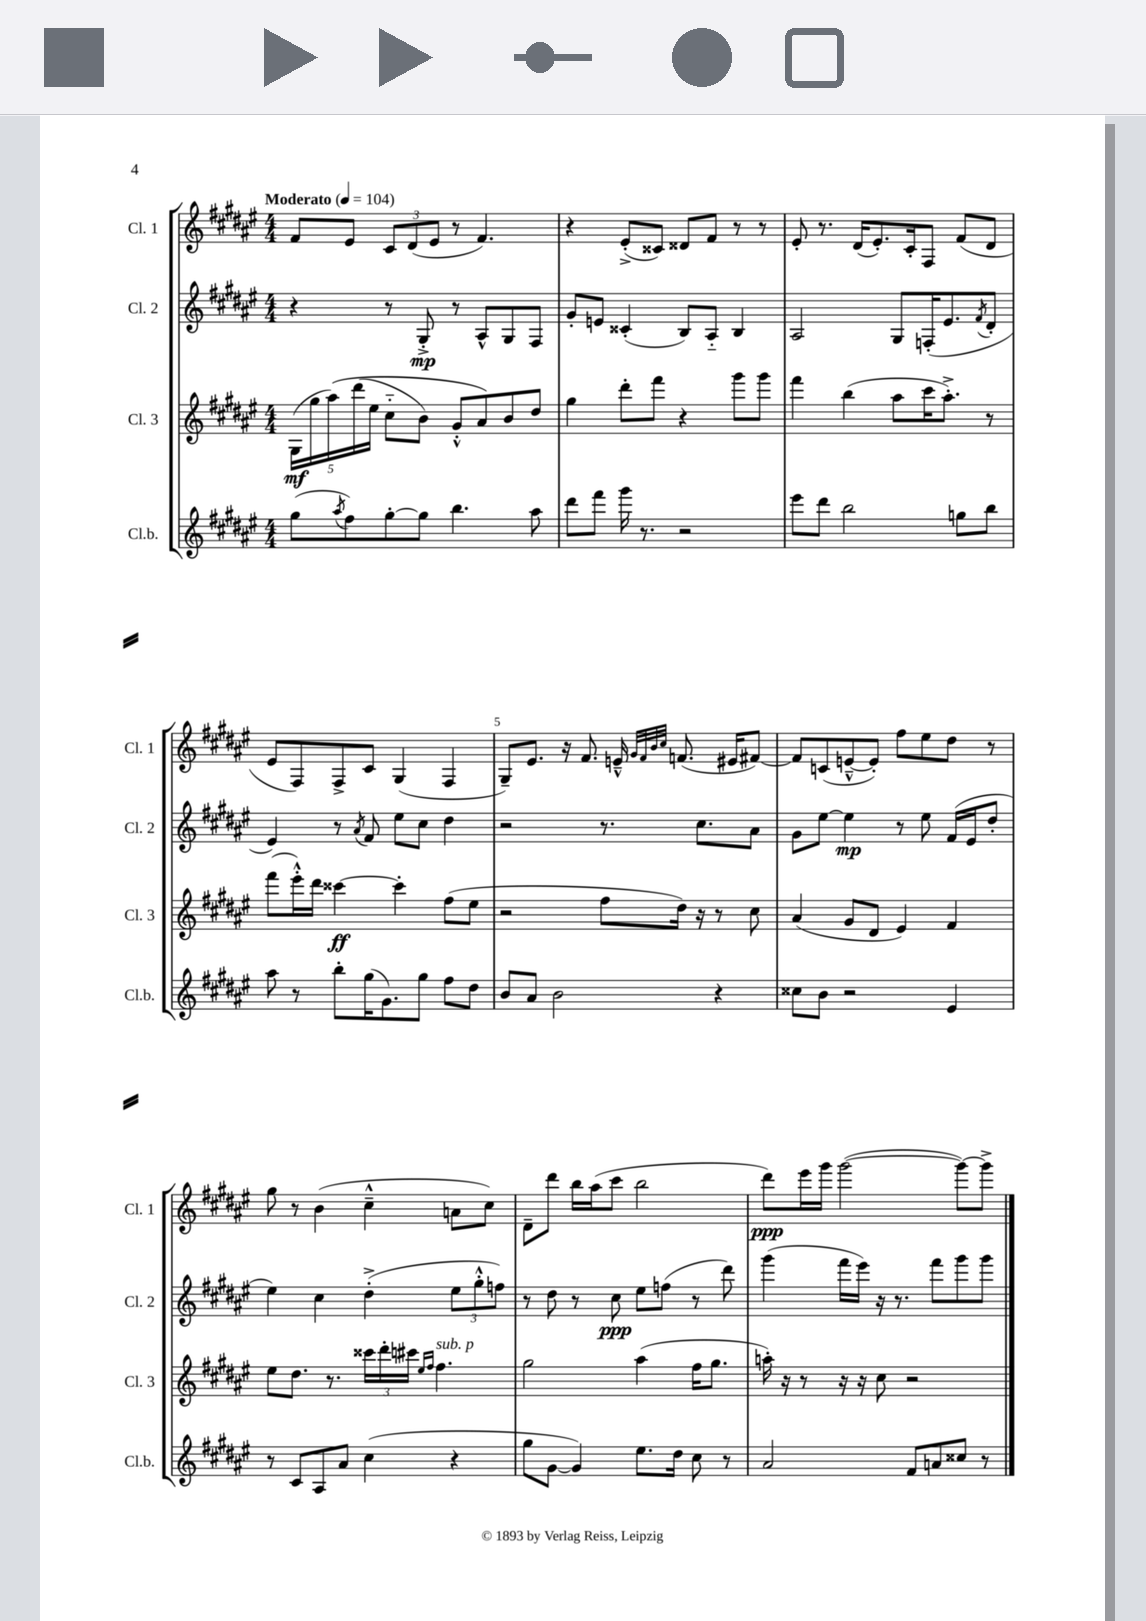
<<
\new StaffGroup <<
\new Staff = "s0" \with { instrumentName = "Cl. 1" shortInstrumentName = "Cl. 1" } {
    \clef treble \key fis \major \numericTimeSignature \time 4/4 \tempo "Moderato" 4 = 104
    fis'8 eis'8 \tuplet 3/2 { cis'8 dis'8( eis'8 } r8 fis'4.) |
    r4 eis'8-.->( cisis'8) disis'8 fis'8 r8 r8 |
    eis'8-. r8. dis'16( eis'8.-.) cis'16-. fis8 fis'8( dis'8 |
    eis'8 fis8) fis8-> cis'8 gis4( fis4 |
    gis8--) eis'8. r16 fis'8. e'16---^ \grace { gis'32 fis'32 b'32 cis''32 } f'8.( eis'16 fis'8~) |
    fis'8 c'8( e'8~---^ e'8-.) fis''8 eis''8 dis''8 r8 |
    gis''8 r8 b'4( cis''4---^ a'8 cis''8) |
    dis'8-- dis'''8 b''16 ais''16( cis'''8 b''2 |
    dis'''8\ppp) eis'''16 gis'''16 gis'''2~( gis'''8~) gis'''8-> \bar "|." |
}
\new Staff = "s1" \with { instrumentName = "Cl. 2" shortInstrumentName = "Cl. 2" } {
    \clef treble \key fis \major \numericTimeSignature \time 4/4
    r4 r8 gis8-.->\mp r8 ais8-^ gis8 fis8 |
    gis'8-. e'8 cisis'4-.( b8) ais8-_ b4 |
    ais2 gis8 f16-.( eis'8. \acciaccatura { fis'8 } dis'8-. |
    eis'4) r8 \acciaccatura { ais'8 } fis'8 eis''8 cis''8 dis''4 |
    r2 r8. cis''8. ais'8 |
    gis'8 eis''8~ eis''4\mp r8 eis''8 fis'16( eis'16 dis''8-. |
    eis''4) cis''4 dis''4-.->( \tuplet 3/2 { eis''8 gis''8-.-^ f''8) } |
    r8 dis''8 r8 cis''8\ppp eis''8 f''8( r8 dis'''8) |
    gis'''4( fis'''16 eis'''16) r16 r8. fis'''8 gis'''8 gis'''8 \bar "|." |
}
\new Staff = "s2" \with { instrumentName = "Cl. 3" shortInstrumentName = "Cl. 3" } {
    \clef treble \key fis \major \numericTimeSignature \time 4/4
    \tuplet 5/4 { gis16\mf( gis''16 ais''16)\( dis'''16( eis''16 } cis''8-_ b'8) gis'8-.-^ ais'8\) b'8 dis''8 |
    gis''4 dis'''8-. fis'''8 r4 gis'''8 gis'''8 |
    fis'''4 b''4( ais''8 cis'''16 ais''8.-.->) r8 |
    fis'''8( eis'''16-.-^) dis'''16 cisis'''4~\ff cisis'''4-. fis''8( eis''8 |
    r2 fis''8 dis''16) r16 r8 cis''8 |
    ais'4( gis'8 dis'8 eis'4) fis'4 |
    eis''8 dis''8. r8. \tuplet 3/2 { cisis'''16 dis'''16-. cis'''16 } \grace { eis''16 fis''16 } fis''4.^\markup { \italic "sub. p" } |
    gis''2 ais''4( fis''16 gis''8. |
    a''16-.) r16 r8 r16 r16 cis''8 r2 \bar "|." |
}
\new Staff = "s3" \with { instrumentName = "Cl.b." shortInstrumentName = "Cl.b." } {
    \clef treble \key fis \major \numericTimeSignature \time 4/4
    gis''8( \acciaccatura { ais''8 } fis''8) gis''8~-. gis''8 b''4. ais''8 |
    dis'''8 fis'''8 gis'''16 r8. r2 |
    eis'''8 dis'''8 b''2 g''8 b''8 |
    ais''8 r8 b''8-. gis''16( gis'8.) gis''8 fis''8 dis''8 |
    b'8 ais'8 b'2 r4 |
    cisis''8 b'8 r2 eis'4 |
    r8 cis'8 ais8 ais'8 cis''4( r4 |
    gis''8 gis'8~ gis'4) eis''8. dis''16 cis''8 r8 |
    ais'2 fis'8 a'8 cisis''8 r8 \bar "|." |
}
>>
>>
\layout { \context { \Score \override BarNumber.break-visibility = ##(#f #t #t) barNumberVisibility = #(every-nth-bar-number-visible 5) } }
